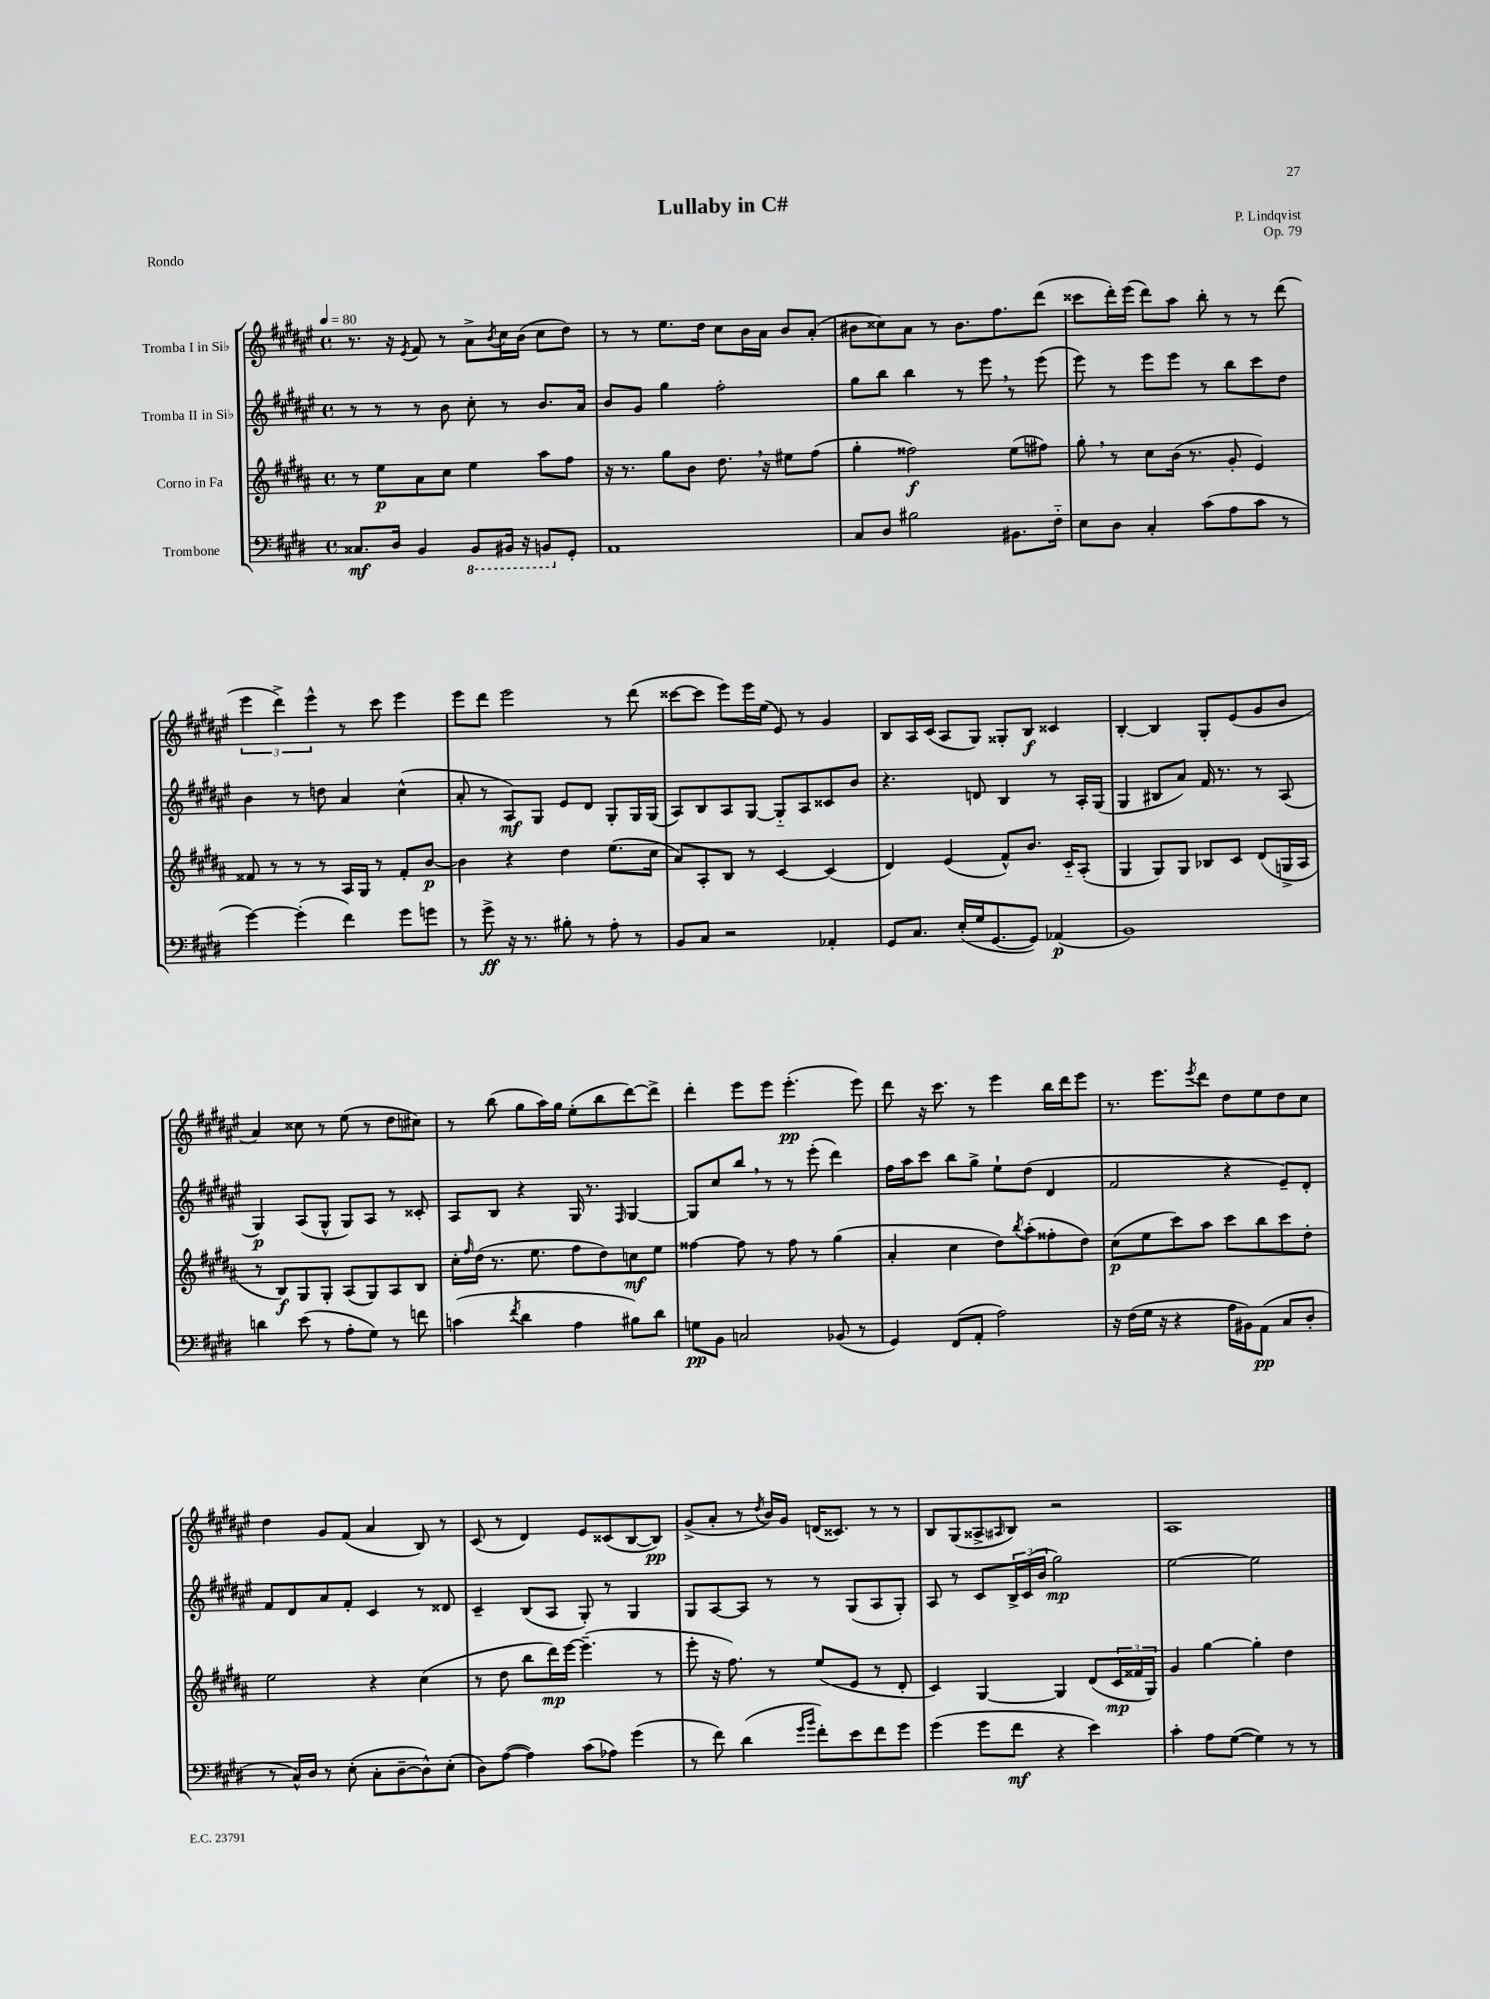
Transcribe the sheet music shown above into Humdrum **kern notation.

**kern	**kern	**kern	**kern
*staff4	*staff3	*staff2	*staff1
*clefF4	*clefG2	*clefG2	*clefG2
*k[f#c#g#d#]	*k[f#c#g#d#a#]	*k[f#c#g#d#a#e#]	*k[f#c#g#d#a#e#]
*M4/4	*M4/4	*M4/4	*M4/4
*met(c)	*met(c)	*met(c)	*met(c)
*MM80	*MM80	*MM80	*MM80
8.C##	8r	8r	8.r
.	8ee	8r	.
16D#	.	.	16r
.	.	.	8qe#
4BB	8a#	8r	8f#
.	8cc#	8b	8r
8BBB	4ee	8cc#'	8a#^
.	.	.	8qb
16BBB#	.	8r	16cc#
16r	.	.	(16b
8BBB	8aa#	8.b	8cc#
8GG#'	8ff#	.	8dd#)
.	.	16a#	.
=	=	=	=
1AA	16r	8b	8r
.	8.r	.	.
.	.	8g#	8r
.	8gg#	4gg#	8.ee#
.	8b	.	.
.	.	.	16dd#
.	8.dd#	2ff#'	8cc#
.	.	.	16b
.	16r	.	16a#
.	8ee#	.	8b
.	(8ff#	.	(8a#'
=	=	=	=
8C#	4gg#'	8gg#	8b#
8D#	.	8bb	8cc##)
2B#	2ff##)	4bb	8a#
.	.	.	8r
.	.	8r	8.b#
.	.	8eee#	.
.	.	.	8.ff#
8.BB#	(8ee	8r	.
.	8ff#)	(8eee#	(8ddd#
16F#'~	.	.	.
=	=	=	=
8E	8gg#'	8eee#)	8ccc##
8D#	8r	8r	16ddd#')
.	.	.	(16eee#
4C#'	8cc#	8eee#	8ddd#)
.	(16b	8eee#	8aa#
.	8.r	.	.
(8c#	.	8r	8bb'
8A	8g#'	8bb	8r
8c#	4e)	8ccc#	8r
8r	.	8dd#	(8ddd#
=	=	=	=
[4g#)	8f##	4b	6eee#
.	8r	.	.
.	.	.	6ddd#^)
(4g#']	8r	8r	.
.	.	.	6eee#^^
.	8r	8dd	.
4f#)	16A#	4a#	8r
.	16G#	.	.
.	8r	.	8ccc#
8g#	8f##'	(4cc#^^	4eee#
8g	[8b	.	.
=	=	=	=
8r	4b]	8a#'	8eee#
8g#^	.	8r	8ddd#
16r	4r	8A#)	2eee#
8.r	.	.	.
.	.	8G#	.
8B#'	4dd#	8e#	.
8r	.	8d#	.
8A'	(8.ee	8G#'	8r
8r	.	16G#	(8ddd#
.	16cc#	(16G#	.
=	=	=	=
8BB	8a#)	8A#)	[8ccc##
8C#	8A#'	8B	8ccc##]
2r	8B	8A#	8eee#)
.	8r	[8G#	16eee#
.	.	.	(16ee#
.	[4c#	8G#'~]	8e#)
.	.	8A#	8r
4AA-'	(4c#]	8c##	4g#
.	.	8b	.
=	=	=	=
8GG#	4d#)	4.r	8B
8.C#	.	.	16A#
.	.	.	(16c#
.	(4e	.	8A#
(16E'	.	.	.
16G#	.	8d	8G#)
[8.GG#	.	.	.
.	8f#^^)	4B	8G##'
8GG#])	8.b	.	8B
(4AA-	.	8r	4c##
.	16c#'~	.	.
.	(8A#'	16A#'	.
.	.	(16G#	.
=	=	=	=
1BB)	4G#	4G#	[4B'
.	8G#)	8B#	4B]
.	8G#	8a#)	.
.	8B-	16f#	8G#'
.	.	8.r	.
.	8c#	.	(8e#
.	(8d#	8r	8g#
.	16G^	(8A#	8b
.	16A#	.	.
=	=	=	=
4d	8r	4G#)	4a#)
.	8B)	.	.
(8e	8G#	(8A#	8cc##
8r	8G#'	8G#^^	8r
8A'	(8A#	8G#)	(8ee#
8G#)	8G#)	8A#	8r
8r	8A#	8r	8dd#
8f	8B	8c##'	8cc#)
=	=	=	=
(4c	16cc#'	8A#	8r
.	16qqff#	.	.
.	(16dd#	.	.
.	8.r	8B	(8bb
8qf#	.	.	.
4d#	.	4r	8gg#
.	8.ee	.	.
.	.	.	16aa#)
.	.	.	16gg#
4A	8ff#	16G#	(8ee#'
.	.	8.r	.
.	8dd#)	.	8bb
.	.	16qqF#	.
8B#)	8cc	[4G#	[8ddd#)
8d#	8ee	.	8ddd#^]
=	=	=	=
8G	[4ff##	8G#]	4ddd#'
8BB	.	8cc#	.
2C	8ff##]	8bb	8eee#
.	8r	8r	8eee#
.	8ff##	8r	(4.eee#'
.	8r	(8eee#'	.
(8BB-	(4gg#	4ddd#)	.
8r	.	.	8eee#)
=	=	=	=
4GG#)	4a#'	16ff#	8ddd#
.	.	16aa#	.
.	.	8ccc#	16r
.	.	.	8.ccc#
(8FF#	4cc#	8bb	.
8AA'	.	8gg#^	8r
2A)	8dd#)	8ee#`	4eee#
.	8qbb	.	.
.	(8aa#'	(8dd#	.
.	8ff##'	4d#	16bb
.	.	.	16ddd#
.	8dd#)	.	8eee#
=	=	=	=
16r	(8cc#	2f#	8.r
(16F#	.	.	.
16G#	8ee	.	.
16r	.	.	8.eee#
4r	8ccc#)	.	.
.	.	.	8qeee#
.	8aa#	.	8ddd#
16A	8ccc#	4r	8dd#
16BB#)	.	.	.
(8AA	8bb	.	8ee#
8C#	8ccc#	8e#~)	8dd#
8D#'	8dd#'	8d#'	8cc#
=	=	=	=
8r	2ee	8f#	4dd#
16C#^^)	.	8d#	.
16D#	.	.	.
8r	.	8a#	8g#
(8E'	.	8f#'	(8f#
8C#'	4r	4c#	4a#
[8D#~	.	.	.
8D#^^])	(4cc#	8r	8B)
(8E'	.	8d##	8r
=	=	=	=
8D#)	8r	4c#~	(8c#
([8A	8dd#	.	8r
4A])	8bb	(8B	4d#)
.	16ddd#)	8A#	.
.	[16eee	.	.
(8c#	(4.eee~]	8G#')	8e#
8A-)	.	8r	(8c##
(4g#	.	4G#	[8B
.	8r	.	8B])
=	=	=	=
8r	8eee'	8G#	(8g#^
8f#)	16r	[8A#	8a#'
.	8.ff#)	.	.
(4d#	.	8A#]	8r
.	.	.	8qdd#
.	8r	8r	16b)
.	.	.	16g#
16qqg#	.	.	.
16qqb	.	.	.
8f#')	(8ee	8r	(16d
.	.	.	8.c##)
8e	8e	(8G#	.
8f#	8r	8A#	8r
8g#	8d#'	8G#')	8r
=	=	=	=
(4g#	4c#)	8A#	8B
.	.	8r	(8G#
8g#	[4G#	8c#	8A##^
.	.	.	16qqA#
8f#	.	24B^	8B)
.	.	(24c#	.
.	.	24b	.
4r	4G#]	2gg#)	2r
4e)	(8d#	.	.
.	24c#	.	.
.	24f##	.	.
.	24G#)	.	.
=	=	=	=
4c#'	4g#	[2ee#	1A#
8A	[4gg#	.	.
([8G#	.	.	.
4G#])	4gg#']	2ee#]	.
8r	4dd#	.	.
8r	.	.	.
==	==	==	==
*-	*-	*-	*-
